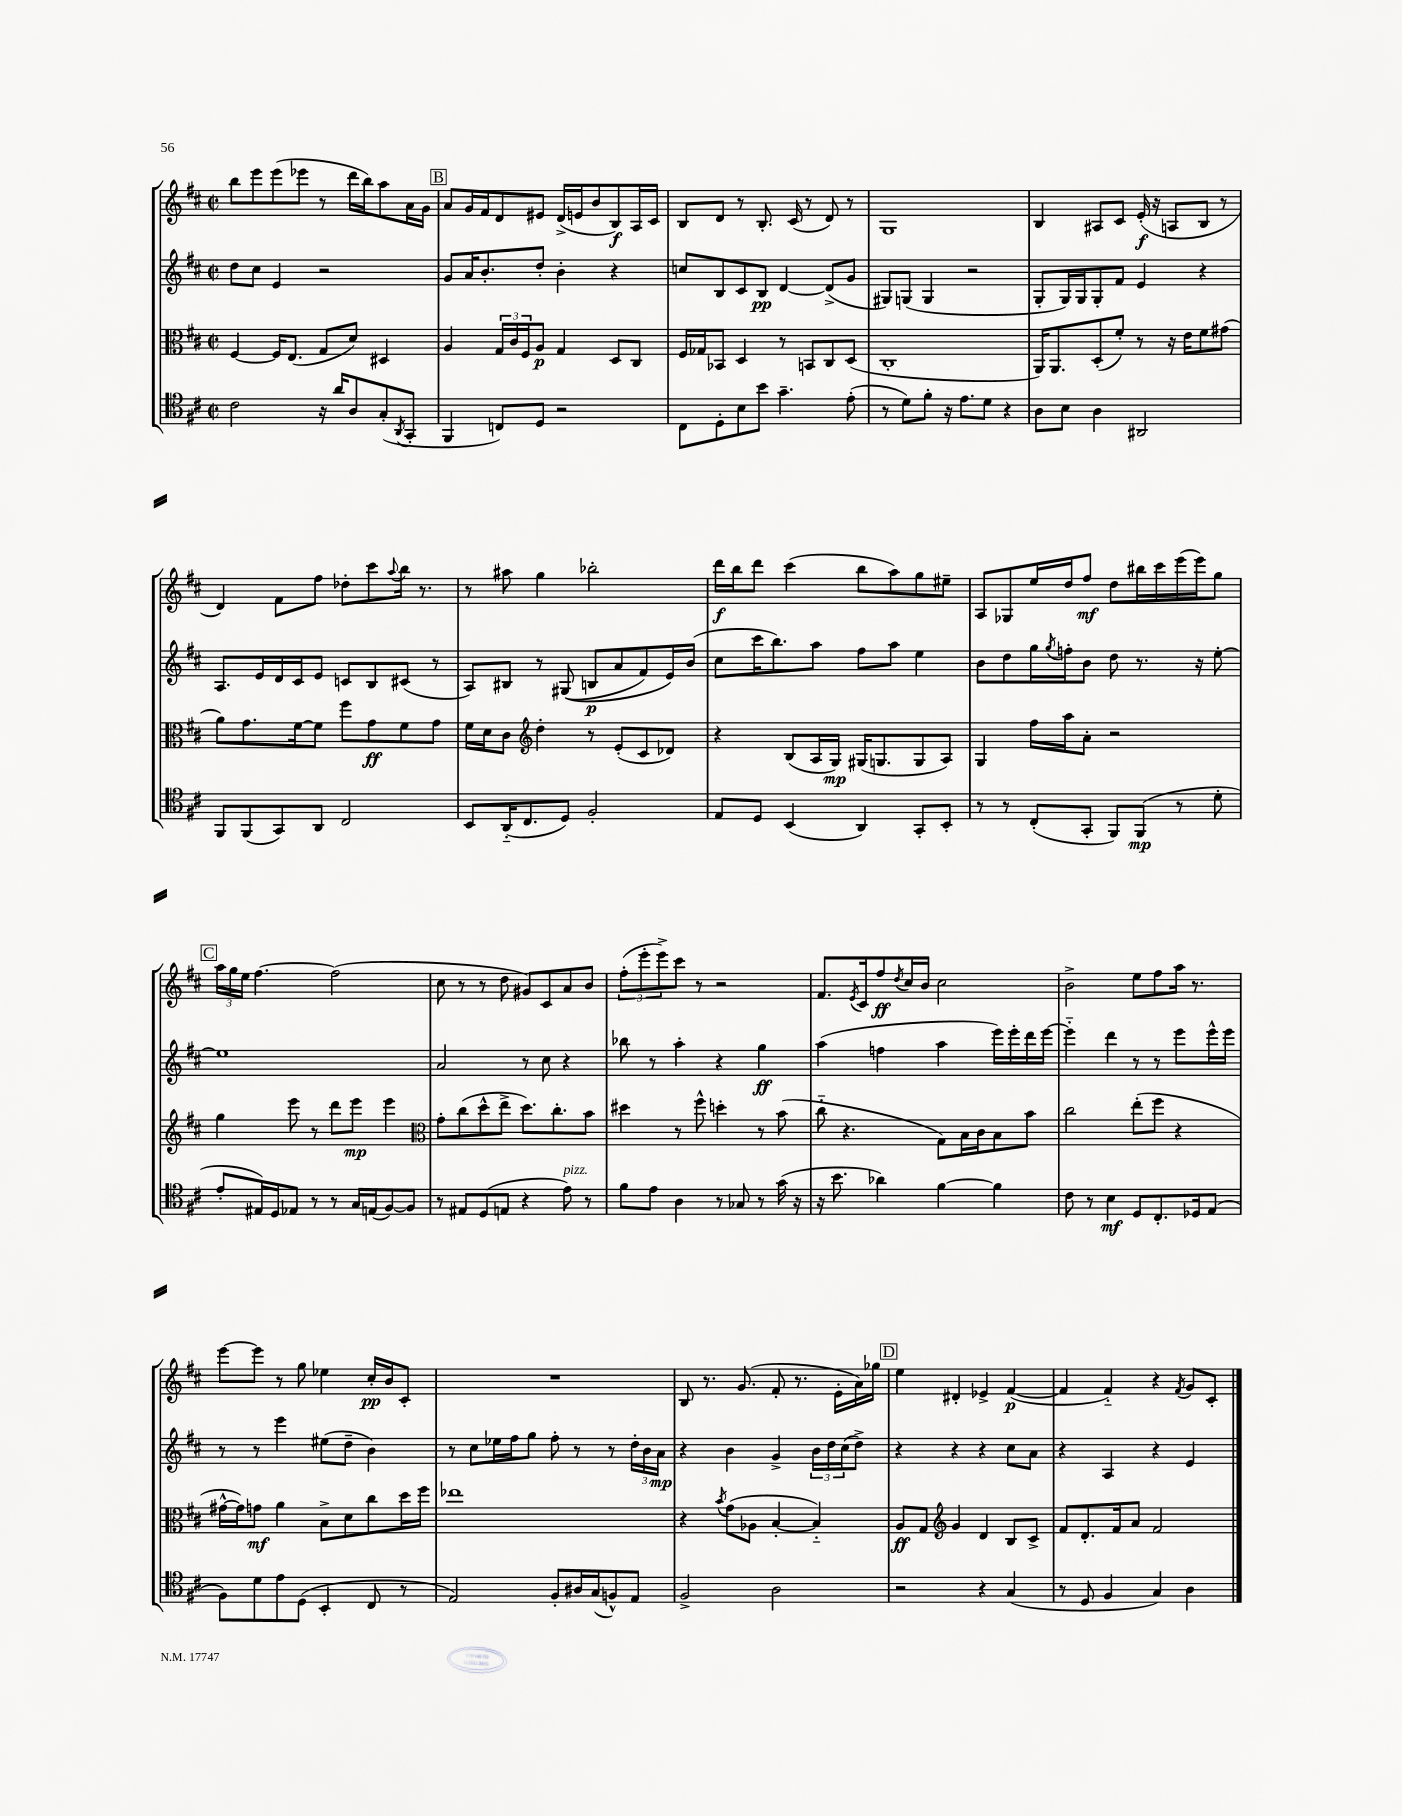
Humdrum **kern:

**kern	**dynam	**kern	**dynam	**kern	**dynam	**kern	**dynam
*part4	*part4	*part3	*part3	*part2	*part2	*part1	*part1
*staff4	*staff4	*staff3	*staff3	*staff2	*staff2	*staff1	*staff1
*clefC4	*	*clefC3	*	*clefG2	*	*clefG2	*
*k[f#c#]	*	*k[f#c#]	*	*k[f#c#]	*	*k[f#c#]	*
*M2/2	*	*M2/2	*	*M2/2	*	*M2/2	*
*met(c|)	*	*met(c|)	*	*met(c|)	*	*met(c|)	*
=70	=70	=70	=70	=70	=70	=70	=70
2c#\	.	[4F#/	.	8dd\L	.	8bb\L	.
.	.	.	.	8cc#\J	.	8eee\	.
.	.	16F#/KL]	.	4e/	.	(8eee\	.
.	.	(8.E/J	.	.	.	.	.
.	.	.	.	.	.	8eee-X\J	.
16r	.	8G/L	.	2r	.	8r	.
16a/KL	.	.	.	.	.	.	.
8A/	.	8d/J)	.	.	.	16ddd\LL	.
.	.	.	.	.	.	16bb\J)	.
(8G'/	.	4D#X/	.	.	.	8aa\	.
8qAA/	.	.	.	.	.	.	.
8GG'/J	.	.	.	.	.	16a\L	.
.	.	.	.	.	.	16g\JJ	.
!!LO:REH:place=s1:t=B
=71	=71	=71	=71	=71	=71	=71	=71
4FF#/	.	4A/	.	8g/L	.	8a/L	.
.	.	.	.	16a/K	.	16g/L	.
.	.	.	.	8.b'/	.	16f#/J	.
8Cn/L)	.	24G/LL	.	.	.	8d/	.
.	.	24c#/	.	.	.	.	.
.	.	24F#/J	.	.	.	.	.
8D/J	.	8A/J	p	8dd'/J	.	8e#X/J	.
2r	.	4G/	.	4b'\	.	(16d^/LL	.
.	.	.	.	.	.	16en/J	.
.	.	.	.	.	.	8b/	.
.	.	8D/L	.	4r	.	8B/)	f
.	.	8C#/J	.	.	.	16A/L	.
.	.	.	.	.	.	16c#/JJ	.
=72	=72	=72	=72	=72	=72	=72	=72
8C#\L	.	16F#/LL	.	8ccn/L	.	8B/L	.
.	.	16G-X/J	.	.	.	.	.
8D'\	.	8BB-X/J	.	8B/	.	8d/J	.
8B\	.	4D/	.	8c#/	.	8r	.
8b\J	.	.	.	8B/J	pp	8.B'/	.
4.g~\	.	8r	.	[4d/	.	.	.
.	.	.	.	.	.	(16c#/	.
.	.	8BBn/L	.	.	.	8r	.
.	.	8C#/	.	(8d^/L]	.	8d/)	.
(8e'\	.	(8D/J	.	8g/J	.	8r	.
=73	=73	=73	=73	=73	=73	=73	=73
8r	.	1C#'	.	8G#X/L)	.	1G	.
8d\L)	.	.	.	(8Gn/J	.	.	.
8f#'\J	.	.	.	4G/	.	.	.
16r	.	.	.	.	.	.	.
8.e\L	.	.	.	.	.	.	.
.	.	.	.	2r	.	.	.
8d\J	.	.	.	.	.	.	.
4r	.	.	.	.	.	.	.
=74	=74	=74	=74	=74	=74	=74	=74
8A\L	.	16AA/KL)	.	8G'/L	.	4B/	.
.	.	8.AA/	.	.	.	.	.
8B\J	.	.	.	16G/L)	.	.	.
.	.	.	.	16G/J	.	.	.
4A\	.	(8D'/	.	8G'/	.	8A#X/L	.
.	.	8f#'/J)	.	8f#/J	.	8c#/J	.
2AA#X/	.	8r	.	4e/	.	(16e'/	f
.	.	.	.	.	.	16r	.
.	.	16r	.	.	.	8An/L	.
.	.	16e\KL	.	.	.	.	.
.	.	8f#\	.	4r	.	8B/J	.
.	.	(8g#X\J	.	.	.	8r	.
!!LO:LB:g=z
=75	=75	=75	=75	=75	=75	=75	=75
8FF#/L	.	8a\L)	.	8.A/L	.	4d/)	.
(8FF#/	.	8.g\	.	.	.	.	.
.	.	.	.	16e/L	.	.	.
8GG/)	.	.	.	16d/	.	8f#\L	.
.	.	[16f#\k	.	16c#/J	.	.	.
8AA/J	.	8f#\J]	.	8e/J	.	8ff#\J	.
2C#/	.	8ff#\L	.	8cn/L	.	8dd-X'\L	.
.	.	8g\	ff	8B/	.	8ccc#\	.
.	.	.	.	.	.	8qqaa/	.
.	.	8f#\	.	(8c#X/J	.	16bb\Jk	.
.	.	.	.	.	.	8.r	.
.	.	8g\J	.	8r	.	.	.
=76	=76	=76	=76	=76	=76	=76	=76
8BB/L	.	16f#\LL	.	8A/L)	.	8r	.
.	.	16d\J	.	.	.	.	.
(16AA/K	.	8c#\J	.	8B#X/J	.	8aa#X\	.
8.C#/	.	.	.	.	.	.	.
*	*	*clefG2	*	*	*	*	*
.	.	4dd'\	.	8r	.	4gg\	.
8D/J)	.	.	.	((8G#X/	.	.	.
2F#'/	.	8r	.	8Bn/L	p	2bb-X'\	.
.	.	(8e'/L	.	8a/	.	.	.
.	.	8c#/	.	8f#/)	.	.	.
.	.	8d-X/J)	.	16e/L)	.	.	.
.	.	.	.	(16b/JJ	.	.	.
=77	=77	=77	=77	=77	=77	=77	=77
8E/L	.	4r	.	8cc#\L	.	16ddd\LL	f
.	.	.	.	.	.	16bb\J	.
8D/J	.	.	.	16ccc#\K	.	8ddd\J	.
.	.	.	.	8.bb\)	.	.	.
(4BB/	.	(8B/L	.	.	.	(4ccc#\	.
.	.	16A/L	.	8aa\J	.	.	.
.	.	16G/JJ)	mp	.	.	.	.
4AA/)	.	(16G#X/KL	.	8ff#\L	.	8bb\L	.
.	.	8.Gn/	.	.	.	.	.
.	.	.	.	8aa\J	.	8aa\)	.
8GG'/L	.	8G/	.	4ee\	.	8gg\	.
8BB'/J	.	8A/J)	.	.	.	8ee#X~\J	.
=78	=78	=78	=78	=78	=78	=78	=78
8r	.	4G/	.	8b\L	.	8A/L	.
8r	.	.	.	8dd\	.	8G-X/	.
(8C#'/L	.	16ff#\LL	.	16gg\L	.	16ee/L	.
.	.	.	.	8qgg/	.	.	.
.	.	16aa\J	.	16ffn'\J	.	16dd/J	.
8GG'/J	.	8a'\J	.	8b\J	.	8ff#/J	mf
8FF#/L)	.	2r	.	8dd\	.	8dd\L	.
(8FF#/J	mp	.	.	8.r	.	16bb#X\L	.
.	.	.	.	.	.	16ccc#\	.
8r	.	.	.	.	.	(16eee\	.
.	.	.	.	16r	.	16eee\J)	.
8d'\	.	.	.	[8ee'\	.	8gg\J	.
!!LO:LB:g=z
!!LO:REH:place=s1:t=C
=79	=79	=79	=79	=79	=79	=79	=79
8e'/L	.	4gg\	.	1ee]	.	24aa\LL	.
.	.	.	.	.	.	24gg\	.
.	.	.	.	.	.	24ee\JJ	.
16E#X/L)	.	.	.	.	.	[4.ff#\	.
16D/J	.	.	.	.	.	.	.
8E-X/J	.	8eee\	.	.	.	.	.
8r	.	8r	.	.	.	.	.
8r	.	8ddd\L	.	.	.	(2ff#\]	.
16G/LL	.	8eee\J	mp	.	.	.	.
(16En/J	.	.	.	.	.	.	.
[8F#/)	.	4eee\	.	.	.	.	.
8F#/J]	.	.	.	.	.	.	.
=80	=80	=80	=80	=80	=80	=80	=80
*	*	*clefC3	*	*	*	*	*
8r	.	8g'\L	.	2a/	.	8cc#\	.
8E#X/L	.	(8cc#\	.	.	.	8r	.
(8D/	.	8dd^^\	.	.	.	8r	.
8En/J	.	8ee^\J	.	.	.	8dd\	.
4r	.	8.dd\L)	.	8r	.	8g#X/L)	.
.	.	.	.	8cc#\	.	8c#/	.
.	.	8.cc#'\	.	.	.	.	.
!LO:TX:a:i:t=pizz.	!	!	!	!	!	!	!
8e\)	.	.	.	4r	.	8a/	.
8r	.	8b\J	.	.	.	8b/J	.
=81	=81	=81	=81	=81	=81	=81	=81
8f#\L	.	4dd#X\	.	8bb-X\	.	(12ff#'\L	.
.	.	.	.	.	.	12eee'\	.
8e\J	.	.	.	8r	.	.	.
.	.	.	.	.	.	12eee^\)	.
4A\	.	8r	.	4aa'\	.	8ccc#\J	.
.	.	8ff#^^\	.	.	.	8r	.
8r	.	4ddn'\	.	4r	.	2r	.
8G-X/	.	.	.	.	.	.	.
8r	.	8r	.	4gg\	ff	.	.
(16g\	.	(8b\	.	.	.	.	.
16r	.	.	.	.	.	.	.
=82	=82	=82	=82	=82	=82	=82	=82
16r	.	8cc#\	.	(4aa\	.	8.f#/L	.
8.b\	.	.	.	.	.	.	.
.	.	4.r	.	.	.	.	.
.	.	.	.	.	.	8qe/	.
.	.	.	.	.	.	16c#/k	.
4a-X\)	.	.	.	4ffn\	.	8ff#/	ff
.	.	.	.	.	.	8qdd/	.
.	.	.	.	.	.	16cc#/L	.
.	.	.	.	.	.	16b/JJ	.
[4f#\	.	8G\L)	.	4aa\	.	2cc#\	.
.	.	16B\L	.	.	.	.	.
.	.	16c#\J	.	.	.	.	.
4f#\]	.	8B\	.	16eee\LL)	.	.	.
.	.	.	.	16eee'\	.	.	.
.	.	8b\J	.	16ddd\	.	.	.
.	.	.	.	[16eee\JJ	.	.	.
=83	=83	=83	=83	=83	=83	=83	=83
8c#\	.	2cc#\	.	4eee\]	.	2b^\	.
8r	.	.	.	.	.	.	.
4B\	mf	.	.	4ddd\	.	.	.
8D/L	.	(8ee'\L	.	8r	.	8ee\L	.
8.C#'/	.	8ff#\J	.	8r	.	8ff#\	.
.	.	4r	.	8eee\L	.	16aa\Jk	.
16D-X/k	.	.	.	.	.	8.r	.
(8E/J	.	.	.	16eee^^\L	.	.	.
.	.	.	.	16eee\JJ	.	.	.
!!LO:LB:g=z
=84	=84	=84	=84	=84	=84	=84	=84
8F#\L)	.	[16g#X^^\LL	.	8r	.	[8eee\L	.
.	.	16g#\J])	.	.	.	.	.
8d\	.	8gn\J	mf	8r	.	8eee\J]	.
8e\	.	4a\	.	4eee\	.	8r	.
(8D\J	.	.	.	.	.	8gg\	.
4BB'/	.	8B^\L	.	(8ee#X\L	.	4ee-X\	.
.	.	8d\	.	8dd~\J	.	.	.
8C#/	.	8cc#\	.	4b\)	.	16cc#'/LL	pp
.	.	.	.	.	.	16b/J	.
8r	.	16dd\L	.	.	.	8c#'/J	.
.	.	16ff#\JJ	.	.	.	.	.
=85	=85	=85	=85	=85	=85	=85	=85
2E/)	.	1ee-X	.	8r	.	1r	.
.	.	.	.	8cc#\L	.	.	.
.	.	.	.	16ee-X\L	.	.	.
.	.	.	.	16ff#\J	.	.	.
.	.	.	.	8gg\J	.	.	.
8F#'/L	.	.	.	8ff#'\	.	.	.
16A#X/L	.	.	.	8r	.	.	.
(16G/J	.	.	.	.	.	.	.
8Fn^^/)	.	.	.	8r	.	.	.
8E/J	.	.	.	24dd'\LL	.	.	.
.	.	.	.	24b\	.	.	.
.	.	.	.	24a\JJ	mp	.	.
=86	=86	=86	=86	=86	=86	=86	=86
2F#^/	.	4r	.	4r	.	8B/	.
.	.	.	.	.	.	8.r	.
.	.	8qb/	.	.	.	.	.
.	.	(8g\L	.	4b\	.	.	.
.	.	.	.	.	.	(8.g/	.
.	.	8A-X\J	.	.	.	.	.
2A\	.	[4B'/	.	4g^/	.	8f#'/	.
.	.	.	.	.	.	8.r	.
.	.	4B/])	.	24b\LL	.	.	.
.	.	.	.	24dd\	.	.	.
.	.	.	.	.	.	16e'\LL	.
.	.	.	.	(24cc#\J	.	.	.
.	.	.	.	8dd^\J)	.	16a\)	.
.	.	.	.	.	.	16gg-X\JJ	.
!!LO:REH:place=s1:t=D
=87	=87	=87	=87	=87	=87	=87	=87
2r	.	8A/L	ff	4r	.	4ee\	.
.	.	8G/J	.	.	.	.	.
*	*	*clefG2	*	*	*	*	*
.	.	4g/	.	4r	.	4d#X'/	.
4r	.	4d/	.	4r	.	4e-X^/	.
(4G/	.	8B/L	.	8cc#\L	.	([4f#/	p
.	.	8c#^/J	.	8a\J	.	.	.
=88	=88	=88	=88	=88	=88	=88	=88
8r	.	8f#/L	.	4r	.	4f#/]	.
8D/	.	8.d'/	.	.	.	.	.
4F#/	.	.	.	4A/	.	4f#/)	.
.	.	16f#/k	.	.	.	.	.
.	.	8a/J	.	.	.	.	.
4G/)	.	2f#/	.	4r	.	4r	.
.	.	.	.	.	.	8qf#/	.
4A\	.	.	.	4e/	.	8g/L	.
.	.	.	.	.	.	8c#'/J	.
==	==	==	==	==	==	==	==
*-	*-	*-	*-	*-	*-	*-	*-
